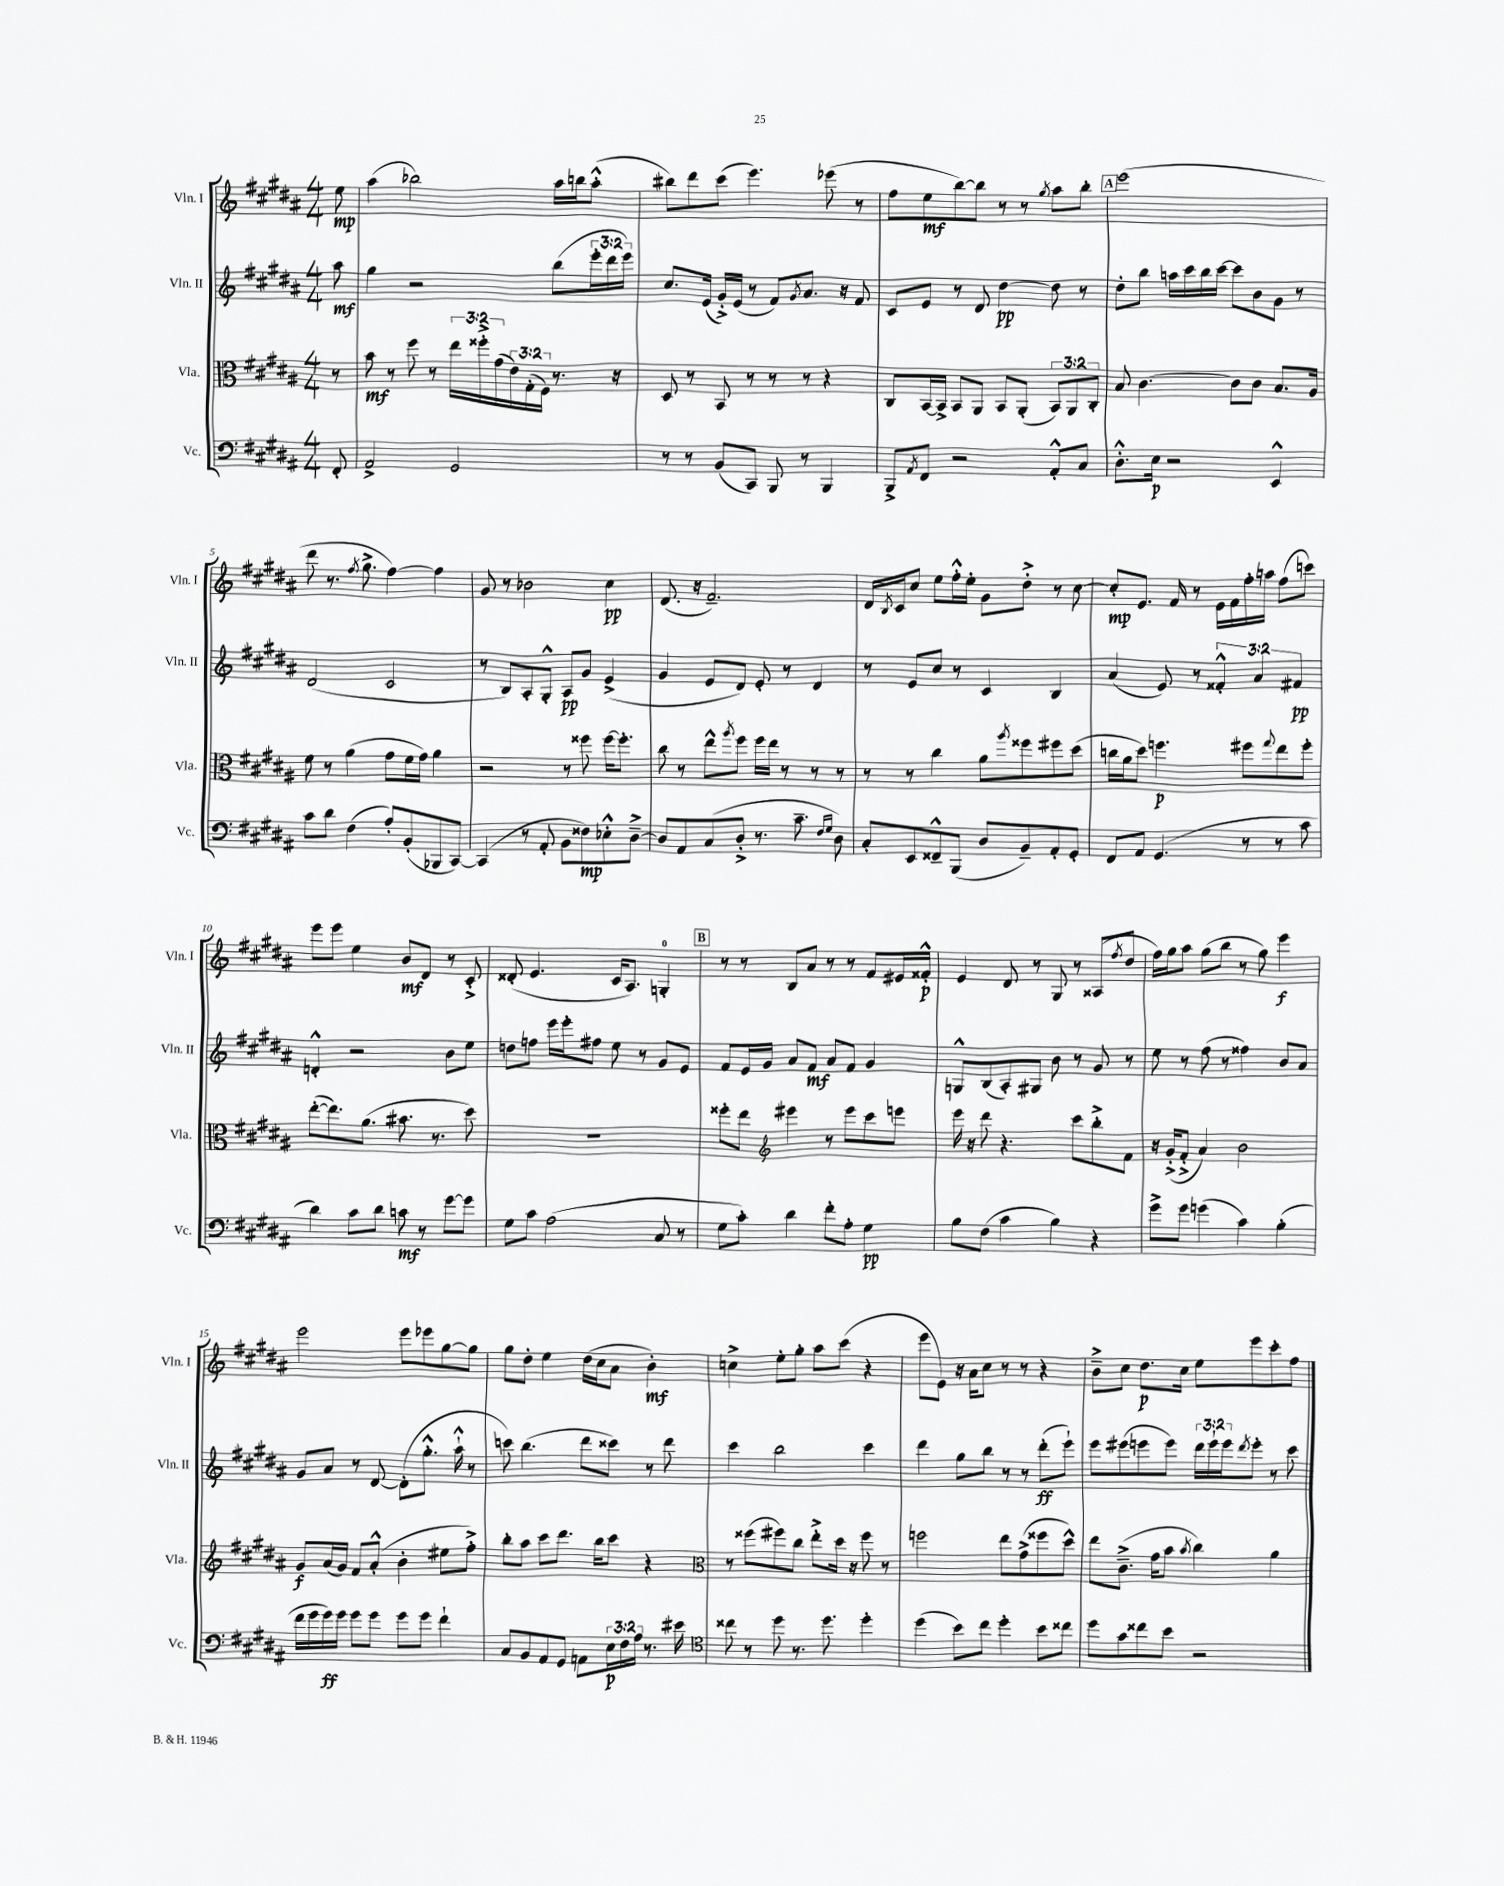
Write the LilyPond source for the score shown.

<<
\new StaffGroup <<
\new Staff = "s0" \with { instrumentName = "Vln. I" shortInstrumentName = "Vln. I" } {
    \clef treble \key b \major \numericTimeSignature \time 4/4 \partial 8
    e''8\mp |
    ais''4( bes''2) ais''16 b''16 ais''8-.-^( |
    bis''8) dis'''8 cis'''8( e'''4.) ees'''8( r8 |
    fis''8 e''8\mf b''8~) b''8 r8 r8 \acciaccatura { gis''8 } ais''8 b''8-. |
    \mark \markup { \box "A" } e'''1( |
    dis'''8 r8. \acciaccatura { fis''8 } gis''8.-> fis''4~) fis''4 |
    gis'8 r8 bes'2 cis''4\pp |
    dis'8.( r16 fis'2.--) |
    dis'16 \acciaccatura { b8 } cis'16 cis''8 e''8 fis''16-.-^ e''16-. gis'8 dis''8-.-> r8 cis''8~ |
    cis''8-.\mp e'8. fis'16 r8 e'16 fis'16 fis''16-. a''16 fis''8( c'''8) |
    e'''8 e'''8 e''4 b'8\mf dis'8 r8 cis'8-.-> |
    disis'8-.( e'4. cis'16 ais8.) g4-0-. |
    \mark \markup { \box "B" } r8 r8 b8 ais'8 r8 r8 fis'8 eis'16 fisis'16-.-^\p |
    e'4 dis'8 r8 gis8 r8 aisis8( \acciaccatura { fis''8 } dis''8 |
    fis''16) gis''16 ais''8 gis''8( b''8 r8 gis''8) e'''4\f |
    e'''2 e'''8 ees'''8 gis''8~ gis''8 |
    gis''8 dis''8-. e''4 dis''16( cis''16 ais'8 b'4-.\mf) |
    c''4-> e''8-. gis''8-. ais''8 cis'''8( r4 |
    e'''8 e'8) r16 ais'16 cis''8 r8 r8 r4 |
    b'8---> cis''8 dis''8.\p cis''16 e''8 e'''8 cis'''8-. fis''8 \bar "|." |
}
\new Staff = "s1" \with { instrumentName = "Vln. II" shortInstrumentName = "Vln. II" } {
    \clef treble \key b \major \numericTimeSignature \time 4/4 \override Staff.TupletNumber.text = #tuplet-number::calc-fraction-text \partial 8
    ais''8\mf |
    gis''4 r2 b''8( \tuplet 3/2 { e'''16-. dis'''16 e'''16) } |
    cis''8. e'16( gis'16-.->) e'16( r8 fis'8) \acciaccatura { gis'8 } ais'8. r16 fis'8 |
    cis'8 e'8 r8 dis'8 dis''4~\pp dis''8 r8 |
    \mark \markup { \box "A" } dis''8-. b''8 a''16 cis'''16 b''16 cis'''16~ cis'''8 b'8 gis'8 r8 |
    dis'2( cis'2 |
    r8 b8) ais8-. gis8-.-^ ais8\pp gis'8 e'4->( |
    gis'4 e'8 dis'8) e'8-. r8 dis'4 |
    r8 e'8 cis''8 r8 cis'4 b4 |
    ais'4( e'8) r8 \tuplet 3/2 { fisis'4-.-^ ais'4 fis'4\pp } |
    d'4-.-^ r2 b'8 e''8 |
    d''8 f''8 e'''16 e'''16-. fis''8 e''8 r8 gis'8 e'8 |
    \mark \markup { \box "B" } fis'8 e'16 gis'16 ais'8 fis'8\mf ais'8 fis'8 gis'4 |
    g8-^ b8( ais8-.) gis8 b'8 r8 gis'8 r8 |
    e''8 r8 fis''8( r8 fisis''4) b'8 ais'8 |
    gis'8 ais'8 r8 dis'8~ dis'8-.( gis''8.-.-^ ais''16-!-^ r8 |
    c'''8) b''4.( dis'''8 cisis'''8) r8 dis'''8 |
    cis'''4 b''2 cis'''4 |
    dis'''4 gis''8 b''8 r8 r8 dis'''8-.\ff( e'''8-!) |
    e'''8 eis'''8( e'''8 e'''8) \tuplet 3/2 { dis'''16 e'''16-! e'''16 } \acciaccatura { dis'''8 } e'''8-. r8 cis'''8 \bar "|." |
}
\new Staff = "s2" \with { instrumentName = "Vla." shortInstrumentName = "Vla." } {
    \clef alto \key b \major \numericTimeSignature \time 4/4 \override Staff.TupletNumber.text = #tuplet-number::calc-fraction-text \partial 8
    r8 |
    b'8\mf r8 fis''8 r8 \tuplet 3/2 { e''16 fisis''16-.-> gis'16( } \tuplet 3/2 { e'16) gis16-.( fis16) } r8. r16 |
    dis8 r8 b,8 r8 r8 r8 r4 |
    cis8 b,16~ b,16-> b,8 ais,8 b,8 ais,8-.( \tuplet 3/2 { b,8) ais,8 cis8-. } |
    \mark \markup { \box "A" } b8 cis'4.~ cis'8 cis'8 b8. ais16 |
    fis'8 r8 ais'4( gis'8 fis'16 gis'16) ais'4 |
    r2 r8 fisis''8 fisis''16~ fisis''8.-. |
    cis''8 r8 e''8-^ \acciaccatura { ais''8 } fis''8 fis''16 e''16 r8 r8 r8 |
    r8 r8 cis''4 ais'8 \acciaccatura { ais''8 } fisis''8 fis''8 dis''8( |
    c''16 ais'16 dis''8) f''4.\p fis''8 \appoggiatura { gis''8 } e''8 fis''8-. |
    e''8~-.( e''8.) ais'8.( bis'8. r8. dis''8) |
    r1 |
    \mark \markup { \box "B" } fisis''8-. e''8 \clef treble eis'''4 r8 eis'''8 cis'''8 e'''8 |
    e'''16 r16 dis'''8 r4. cis'''8 b''8-.-> fis'8 |
    r16 gis'16-.->( fis'8-.-> ais'4) b'2 |
    gis'8\f ais'16( gis'16) fis'8 ais'8-.-^( b'4-. eis''8 fis''8-.->) |
    b''8-. ais''8 cis'''8 dis'''8. b''16 cis'''8 r4 |
    \clef alto r8 fisis''8( fis''8) cis''8 e''8-.-> dis''16 r16 fis''8 r8 |
    f''2 e''8 gis'8->( fisis''8 dis''8-^) |
    e''8 cis'8.--->( gis'16 b'8 \acciaccatura { b'8 } cis''4) ais'4 \bar "|." |
}
\new Staff = "s3" \with { instrumentName = "Vc." shortInstrumentName = "Vc." } {
    \clef bass \key b \major \numericTimeSignature \time 4/4 \override Staff.TupletNumber.text = #tuplet-number::calc-fraction-text \partial 8
    fis,8-. |
    ais,2-> gis,2 |
    r8 r8 b,8( cis,8) b,,8 r8 b,,4 |
    b,,8-> \acciaccatura { ais,8 } fis,8 r2 ais,8-.-^ cis8 |
    \mark \markup { \box "A" } dis8.-.-^ e16\p r2 e,4-^ |
    cis'8 dis'8 fis4( ais8-.) b,8-.( bes,,8 cis,8~) |
    cis,4( r8 ais,8-. b,8 fisis8\mp) ees8-.-^ dis8~---> |
    dis8 ais,8 cis8( dis8-.-> r8. cis'8.-- \grace { fis16 gis16 } dis8) |
    cis8-. e,8 fisis,8---^ b,,8( dis8 b,8--) ais,8-. gis,8-. |
    fis,8 ais,8 gis,4.( r8 r8 cis'8 |
    dis'4) cis'8 dis'8 c'8\mf r8 gis'8~ gis'8 |
    gis8 cis'8 ais2( cis8 r8 |
    \mark \markup { \box "B" } gis8 cis'8-.) dis'4 fis'8-. ais8-. gis4\pp |
    b8 fis8( cis'4 b4) r4 |
    gis'8-> gis'8 g'4( cis'4) b4-.( |
    fis'16 gis'16 gis'16\ff) gis'16 gis'8 gis'8 gis'8 gis'8 fis'4-! |
    cis8 b,8 ais,8 gis,8 a,8 \tuplet 3/2 { e16\p fis16 ais16 } r8. eis'16 |
    \clef tenor cisis''8 r8 dis''8 r8. dis''8. dis''4-. |
    dis''4( b'8) cis''8 dis''4-. b'8 cisis''8 |
    dis''8 gis'8 cisis''8 b'8 r2 \bar "|." |
}
>>
>>
